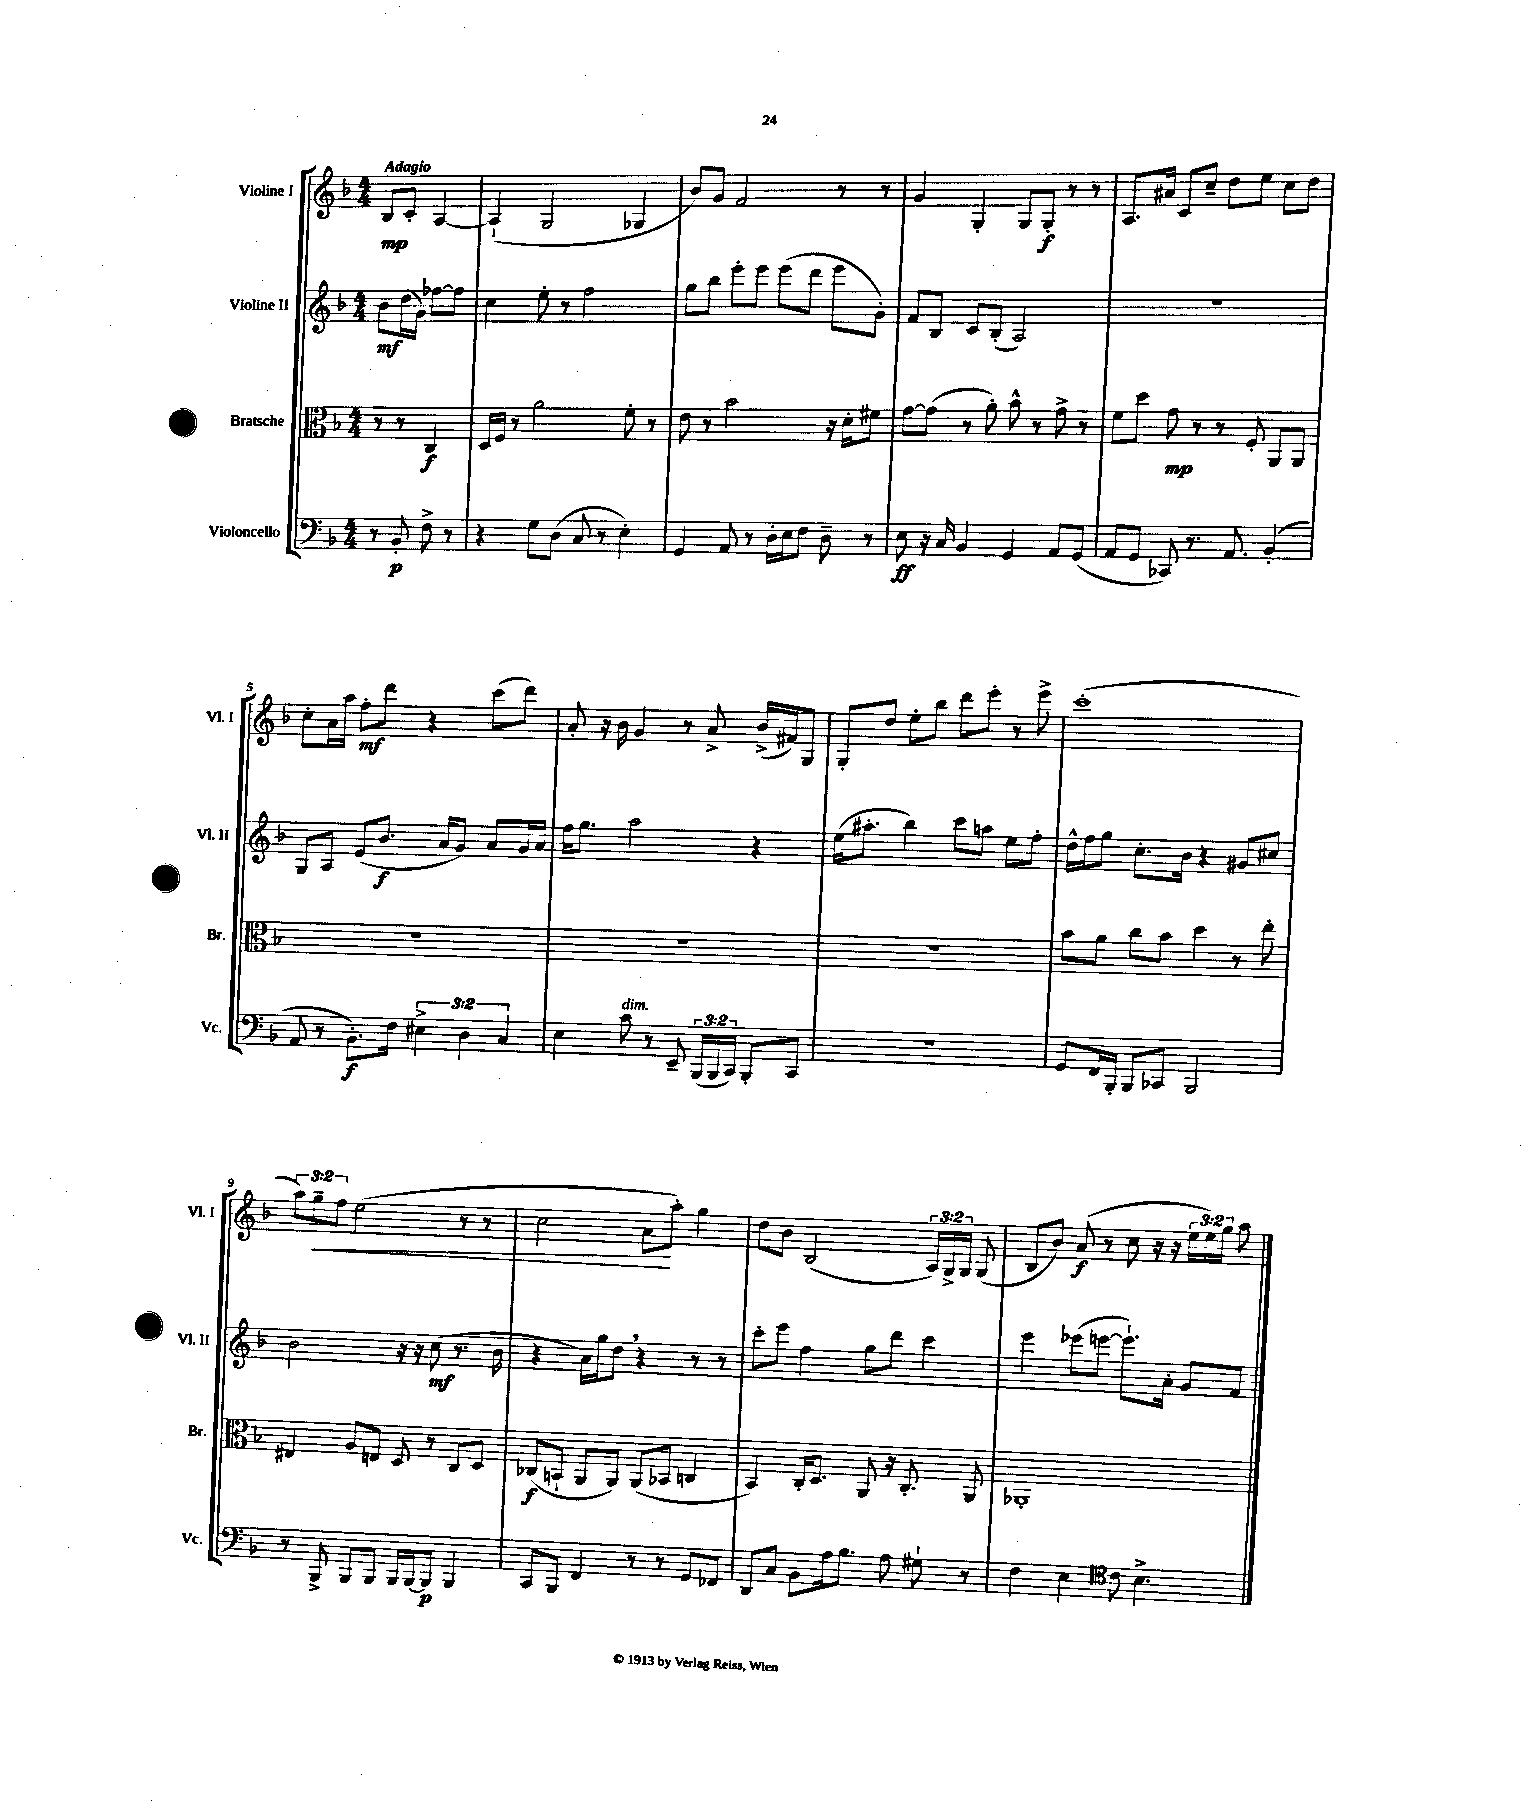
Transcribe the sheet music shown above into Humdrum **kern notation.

**kern	**dynam	**kern	**dynam	**kern	**dynam	**kern	**dynam
*part4	*part4	*part3	*part3	*part2	*part2	*part1	*part1
*staff4	*staff4	*staff3	*staff3	*staff2	*staff2	*staff1	*staff1
*I"Violoncello	*	*I"Bratsche	*	*I"Violine II	*	*I"Violine I	*
*I'Vc.	*	*I'Br.	*	*I'Vl. II	*	*I'Vl. I	*
*clefF4	*	*clefC3	*	*clefG2	*	*clefG2	*
*k[b-]	*	*k[b-]	*	*k[b-]	*	*k[b-]	*
*M4/4	*	*M4/4	*	*M4/4	*	*M4/4	*
=	=	=	=	=	=	=	=
!	!	!	!	!	!	!LO:TX:a:B:t=Adagio	!
8r	.	8r	.	8b-\L	mf	8B-/L	mp
8BB-'/	p	8r	.	(16dd\L	.	8c'/J	.
.	.	.	.	16g\JJ)	.	.	.
8F^\	.	4C/	f	[8ff-X\L	.	[4A/	.
8r	.	.	.	8ff-\J]	.	.	.
=1	=1	=1	=1	=1	=1	=1	=1
4r	.	16D/LL	.	4cc\	.	(4A`/]	.
.	.	16F/JJ	.	.	.	.	.
.	.	8r	.	.	.	.	.
8G\L	.	2a\	.	8ee'\	.	2G/	.
(8D\J	.	.	.	8r	.	.	.
8C/	.	.	.	2ff\	.	.	.
8r	.	.	.	.	.	.	.
4E'\)	.	8f'\	.	.	.	4G-X/	.
.	.	8r	.	.	.	.	.
=2	=2	=2	=2	=2	=2	=2	=2
4GG/	.	8e\	.	8gg\L	.	8b-/L)	.
.	.	8r	.	8bb-\J	.	8g/J	.
8AA/	.	2b-\	.	8eee'\L	.	2f/	.
8r	.	.	.	8eee\J	.	.	.
16D'\LL	.	.	.	(8eee\L	.	.	.
16E\J	.	.	.	.	.	.	.
8F\J	.	.	.	8ddd\J	.	.	.
8D~\	.	16r	.	8eee\L	.	8r	.
.	.	16d'\KL	.	.	.	.	.
8r	.	8f#X\J	.	8g'\J)	.	8r	.
=3	=3	=3	=3	=3	=3	=3	=3
8E\	ff	[8g\L	.	8f/L	.	4g/	.
16r	.	(8g\J]	.	8B-/J	.	.	.
16C/	.	.	.	.	.	.	.
4BB-/	.	8r	.	8c/L	.	4G'/	.
.	.	8a'\)	.	(8B-'/J	.	.	.
4GG/	.	8b-^^\	.	2A/)	.	8G/L	.
.	.	8r	.	.	.	8G'/J	f
8AA/L	.	8g^\	.	.	.	8r	.
(8GG/J	.	8r	.	.	.	8r	.
=4	=4	=4	=4	=4	=4	=4	=4
8AA/L	.	8f\L	.	1r	.	8.A/L	.
8GG/J	.	8dd\J	.	.	.	.	.
.	.	.	.	.	.	16a#X/Jk	.
8CC-X/)	.	8g\	mp	.	.	8c/L	.
8.r	.	8r	.	.	.	8cc~/J	.
.	.	8r	.	.	.	8dd\L	.
8.AA/	.	.	.	.	.	.	.
.	.	8F'/	.	.	.	8ee\J	.
(4BB-'/	.	8AA/L	.	.	.	8cc\L	.
.	.	8AA/J	.	.	.	8dd\J	.
!!LO:LB:g=z
=5	=5	=5	=5	=5	=5	=5	=5
8AA/	.	1r	.	8G/L	.	8cc'\L	.
8r	.	.	.	8A/J	.	16a\L	.
.	.	.	.	.	.	16aa\JJ	.
8.BB-'\L)	f	.	.	(8e/L	.	8ff'\L	mf
.	.	.	.	8.b-/J	f	8ddd\J	.
16F\Jk	.	.	.	.	.	.	.
6E#X^\	.	.	.	.	.	4r	.
.	.	.	.	16a/KL	.	.	.
.	.	.	.	8g/J)	.	.	.
6D\	.	.	.	.	.	.	.
.	.	.	.	8a/L	.	(8ccc\L	.
6C/	.	.	.	.	.	.	.
.	.	.	.	16g/L	.	8ddd\J)	.
.	.	.	.	16a/JJ	.	.	.
=6	=6	=6	=6	=6	=6	=6	=6
4E\	.	1r	.	16ff\KL	.	8a'/	.
.	.	.	.	8.gg\J	.	.	.
.	.	.	.	.	.	16r	.
.	.	.	.	.	.	16b-\	.
!LO:TX:a:i:t=dim.	!	!	!	!	!	!	!
8c\	.	.	.	2aa\	.	4g/	.
8r	.	.	.	.	.	.	.
8EE~/	.	.	.	.	.	8r	.
(24BBB-/LL	.	.	.	.	.	8a^/	.
24BBB-/	.	.	.	.	.	.	.
24CC/JJ)	.	.	.	.	.	.	.
8BBB-'/L	.	.	.	4r	.	(16b-^/LL	.
.	.	.	.	.	.	16f#X/J)	.
8CC/J	.	.	.	.	.	8G/J	.
=7	=7	=7	=7	=7	=7	=7	=7
1r	.	1r	.	(16ee\KL	.	8G'/L	.
.	.	.	.	8.aa#X'\J	.	.	.
.	.	.	.	.	.	8dd/J	.
.	.	.	.	4bb-\)	.	8ee'\L	.
.	.	.	.	.	.	8bb-\J	.
.	.	.	.	8ccc\L	.	8ddd\L	.
.	.	.	.	8aan\J	.	8eee'\J	.
.	.	.	.	8ee\L	.	8r	.
.	.	.	.	8ff'\J	.	8eee^\	.
=8	=8	=8	=8	=8	=8	=8	=8
8GG/L	.	8b-\L	.	16dd^^\LL	.	(1ccc'	.
.	.	.	.	16ff\J	.	.	.
16FF/L	.	8a\J	.	8gg\J	.	.	.
16BBB-'/JJ	.	.	.	.	.	.	.
8BBB-/L	.	8cc\L	.	8.cc'\L	.	.	.
8CC-X/J	.	8b-\J	.	.	.	.	.
.	.	.	.	16b-\Jk	.	.	.
2BBB-/	.	4dd\	.	4r	.	.	.
.	.	8r	.	8g#X/L	.	.	.
.	.	8ee'\	.	8cc#X/J	.	.	.
!!LO:LB:g=z
=9	=9	=9	=9	=9	=9	=9	=9
8r	.	4E#X/	.	2b-\	.	12aa\L)	.
!	!	!	!	!	!	!	!LO:HP:b
.	.	.	.	.	.	12gg~\	<
8BBB-^/	.	.	.	.	.	.	.
.	.	.	.	.	.	12ff\J	.
8BBB-/L	.	8A/L	.	.	.	(2ee\	.
8BBB-/J	.	8En/J	.	.	.	.	.
16BBB-/LL	.	8D/	.	16r	.	.	.
[16BBB-/J	.	.	.	16r	.	.	.
8BBB-/J]	p	8r	.	(8cc\	mf	.	.
4BBB-/	.	8C/L	.	8.r	.	8r	.
.	.	8D/J	.	.	.	8r	.
.	.	.	.	16b-\	.	.	.
=10	=10	=10	=10	=10	=10	=10	=10
8CC/L	.	(8C-X/L	f	4r	.	2cc\	.
8BBB-/J	.	8BBn`/J	.	.	.	.	.
4FF/	.	8AA/L	.	16a\LL)	.	.	.
.	.	.	.	16gg\J	.	.	.
.	.	8AA/J)	.	8dd,\J	.	.	.
8r	.	(8AA/L	.	4r	.	8a\L	.
8r	.	8BB-X/J	.	.	.	8aa'\J)	[
8GG/L	.	4Cn/	.	8r	.	4gg\	.
8FF-X/J	.	.	.	8r	.	.	.
=11	=11	=11	=11	=11	=11	=11	=11
8DD/L	.	4BB-/)	.	8ccc'\L	.	8dd\L	.
8C/J	.	.	.	8eee\J	.	8b-\J	.
8BB-\L	.	16C'/KL	.	4ff\	.	(2B-/	.
.	.	8.D/J	.	.	.	.	.
16A\k	.	.	.	.	.	.	.
8.B-\J	.	.	.	.	.	.	.
.	.	8AA/	.	8gg\L	.	.	.
8A\	.	16r	.	8ddd\J	.	.	.
.	.	8.C'/	.	.	.	.	.
8G#X`\	.	.	.	4ccc\	.	24A/LL)	.
.	.	.	.	.	.	24G^/	.
.	.	.	.	.	.	24G/JJ	.
8r	.	8AA/	.	.	.	(8G/	.
=12	=12	=12	=12	=12	=12	=12	=12
4F\	.	1AA-X'	.	4eee\	.	8B-/L	.
.	.	.	.	.	.	8b-/J)	.
4E\	.	.	.	(8eee-X\L	.	(8a/	f
.	.	.	.	[8eeen\J	.	8r	.
*clefC4	*	*	*	*	*	*	*
8c\	.	.	.	8.eee`\L])	.	8cc\	.
4.B-^\	.	.	.	.	.	16r	.
.	.	.	.	16a'\Jk	.	16r	.
.	.	.	.	8g/L	.	24ee\LL	.
.	.	.	.	.	.	24ee\)	.
.	.	.	.	.	.	24gg\JJ	.
.	.	.	.	8f/J	.	8aa\	.
==	==	==	==	==	==	==	==
*-	*-	*-	*-	*-	*-	*-	*-
